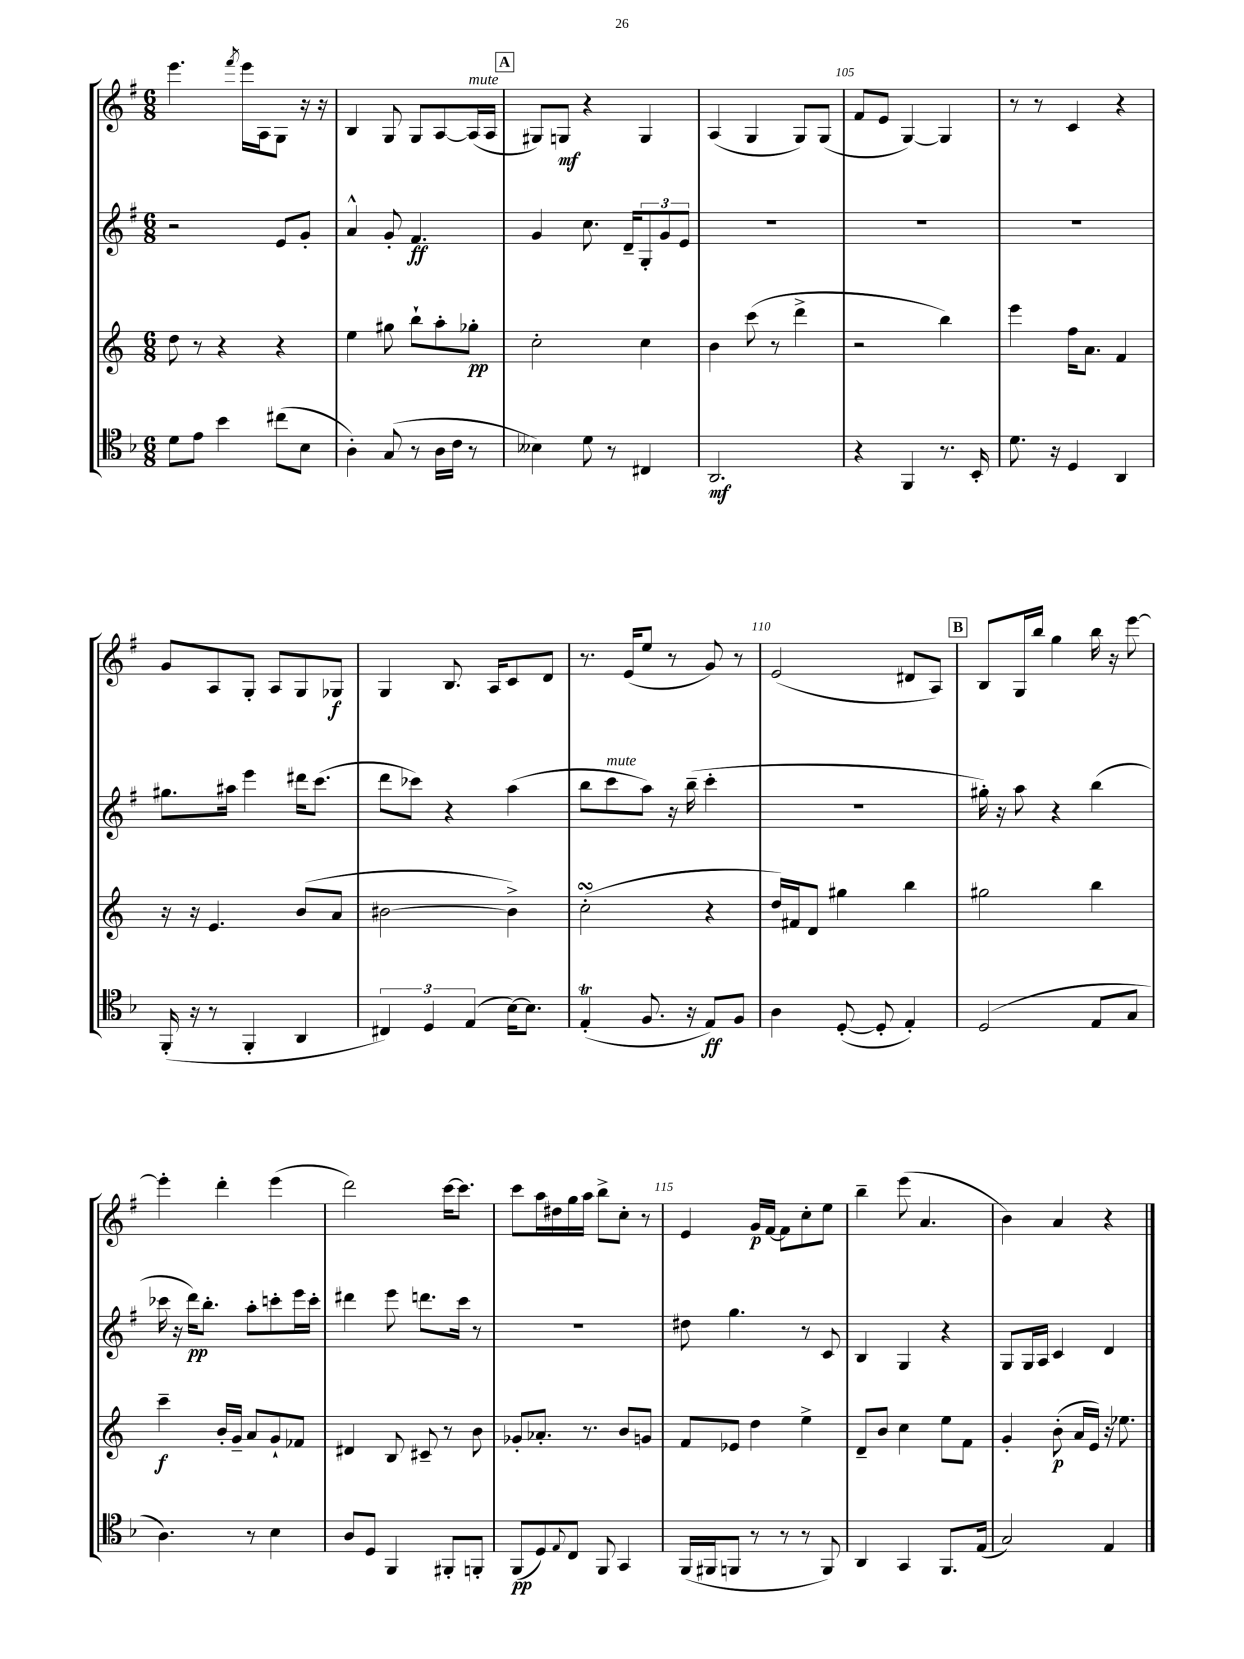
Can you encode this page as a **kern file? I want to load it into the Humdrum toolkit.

**kern	**dynam	**kern	**dynam	**kern	**dynam	**kern	**dynam
*part4	*part4	*part3	*part3	*part2	*part2	*part1	*part1
*staff4	*staff4	*staff3	*staff3	*staff2	*staff2	*staff1	*staff1
*clefC4	*	*clefG2	*	*clefG2	*	*clefG2	*
*k[b-]	*	*k[]	*	*k[f#]	*	*k[f#]	*
*M6/8	*	*M6/8	*	*M6/8	*	*M6/8	*
=101	=101	=101	=101	=101	=101	=101	=101
8d\L	.	8dd\	.	2r	.	4.eee\	.
8e\J	.	8r	.	.	.	.	.
4b-\	.	4r	.	.	.	.	.
.	.	.	.	.	.	8qfff#/	.
.	.	.	.	.	.	16eee\LL	.
.	.	.	.	.	.	16A\J	.
(8cc#X\L	.	4r	.	8e/L	.	8G\J	.
8B-\J	.	.	.	8g'/J	.	16r	.
.	.	.	.	.	.	16r	.
=102	=102	=102	=102	=102	=102	=102	=102
4A'\)	.	4ee\	.	4a^^/	.	4B/	.
(8G/	.	8gg#X\	.	8g'/	.	8G/	.
8r	.	8bb`\L	.	4.f#/	ff	8G/L	.
16A\LL	.	8aa'\	.	.	.	[8A/	.
16c\JJ	.	.	.	.	.	.	.
!	!	!	!	!	!	!LO:TX:a:i:t=mute	!
8r	.	8gg-X'\J	pp	.	.	(16A/L]	.
.	.	.	.	.	.	16A/JJ	.
!!LO:REH:place=s1:t=A
=103	=103	=103	=103	=103	=103	=103	=103
4B--X\)	.	2cc'\	.	4g/	.	8G#X/L)	.
.	.	.	.	.	.	8Gn/J	mf
8d\	.	.	.	8.cc\	.	4r	.
8r	.	.	.	.	.	.	.
.	.	.	.	16d~/KL	.	.	.
4C#X/	.	4cc\	.	12G'/	.	4G/	.
.	.	.	.	12g/	.	.	.
.	.	.	.	12e/J	.	.	.
=104	=104	=104	=104	=104	=104	=104	=104
2.AA/	mf	4b\	.	2.r	.	(4A/	.
.	.	(8ccc\	.	.	.	4G/	.
.	.	8r	.	.	.	.	.
.	.	4ddd^\	.	.	.	8G/L)	.
.	.	.	.	.	.	(8G/J	.
=105	=105	=105	=105	=105	=105	=105	=105
4r	.	2r	.	2.r	.	8f#/L	.
.	.	.	.	.	.	8e/J	.
4FF/	.	.	.	.	.	[4G/)	.
8.r	.	4bb\)	.	.	.	4G/]	.
16BB-'/	.	.	.	.	.	.	.
=106	=106	=106	=106	=106	=106	=106	=106
8.d\	.	4eee\	.	2.r	.	8r	.
.	.	.	.	.	.	8r	.
16r	.	.	.	.	.	.	.
4D/	.	16ff\KL	.	.	.	4c/	.
.	.	8.a\J	.	.	.	.	.
4AA/	.	4f/	.	.	.	4r	.
!!LO:LB:g=z
=107	=107	=107	=107	=107	=107	=107	=107
(16FF'/	.	16r	.	8.gg#X\L	.	8g/L	.
16r	.	16r	.	.	.	.	.
8r	.	4.e/	.	.	.	8A/	.
.	.	.	.	16aa#X\Jk	.	.	.
4FF'/	.	.	.	4eee\	.	8G'/J	.
.	.	.	.	.	.	8A/L	.
4AA/	.	(8b/L	.	16ddd#X\KL	.	8G/	.
.	.	.	.	(8.ccc\J	.	.	.
.	.	8a/J	.	.	.	8G-X/J	f
=108	=108	=108	=108	=108	=108	=108	=108
6C#X/)	.	[2b#X\	.	8ddd\L	.	4G/	.
.	.	.	.	8ccc-X\J)	.	.	.
6D/	.	.	.	.	.	.	.
.	.	.	.	4r	.	8.B/	.
(6E/	.	.	.	.	.	.	.
.	.	.	.	.	.	16A/KL	.
[16B-\KL)	.	4b#^\])	.	(4aa\	.	8c/	.
8.B-\J]	.	.	.	.	.	.	.
.	.	.	.	.	.	8d/J	.
=109	=109	=109	=109	=109	=109	=109	=109
(4Et'/	.	(2ccsSSs'\	.	8bb\L	.	8.r	.
!	!	!	!	!LO:TX:a:i:t=mute	!	!	!
.	.	.	.	8ccc\	.	.	.
.	.	.	.	.	.	(16e/KL	.
8.F/	.	.	.	8aa\J)	.	8ee/J	.
.	.	.	.	16r	.	8r	.
16r	.	.	.	(16bb~\	.	.	.
8E/L)	ff	4r	.	4ccc'\	.	8g/)	.
8F/J	.	.	.	.	.	8r	.
=110	=110	=110	=110	=110	=110	=110	=110
4A\	.	16dd/LL)	.	2.r	.	(2e/	.
.	.	16f#X/J	.	.	.	.	.
.	.	8d/J	.	.	.	.	.
([8D'/	.	4gg#X\	.	.	.	.	.
8D'/]	.	.	.	.	.	.	.
4E'/)	.	4bb\	.	.	.	8d#X/L	.
.	.	.	.	.	.	8A/J)	.
!!LO:REH:place=s1:t=B
=111	=111	=111	=111	=111	=111	=111	=111
(2D/	.	2gg#X\	.	16gg#X'\)	.	8B/L	.
.	.	.	.	16r	.	.	.
.	.	.	.	8aa\	.	16G/L	.
.	.	.	.	.	.	16bb/JJ	.
.	.	.	.	4r	.	4gg\	.
8E/L	.	4bb\	.	(4bb\	.	16bb\	.
.	.	.	.	.	.	16r	.
8G/J	.	.	.	.	.	[8eee\	.
!!LO:LB:g=z
=112	=112	=112	=112	=112	=112	=112	=112
4.A\)	.	4ccc~\	f	16ccc-X\	.	4eee'\]	.
.	.	.	.	16r	.	.	.
.	.	.	.	16ddd\KL)	pp	.	.
.	.	.	.	8.bb'\J	.	.	.
.	.	16b'/LL	.	.	.	4ddd'\	.
.	.	16g~/JJ	.	.	.	.	.
8r	.	8a/L	.	8aa'\L	.	.	.
4B-\	.	8g`/	.	8cccn'\	.	(4eee\	.
.	.	8f-X/J	.	16eee\L	.	.	.
.	.	.	.	16ccc'\JJ	.	.	.
=113	=113	=113	=113	=113	=113	=113	=113
8A/L	.	4d#X/	.	4ddd#X\	.	2ddd\)	.
8D/J	.	.	.	.	.	.	.
4FF/	.	8B/	.	8eee\	.	.	.
.	.	8c#X~/	.	8.dddn\L	.	.	.
8FF#X'/L	.	8r	.	.	.	[16ccc\KL	.
.	.	.	.	16ccc\Jk	.	8.ccc\J]	.
8FFn'/J	.	8b\	.	8r	.	.	.
=114	=114	=114	=114	=114	=114	=114	=114
(8FF/L	pp	8g-X'/L	.	2.r	.	8ccc\L	.
8D/)	.	8.a-X'/J	.	.	.	16aa\L	.
.	.	.	.	.	.	16dd#X\	.
8qqE/	.	.	.	.	.	.	.
8C/J	.	.	.	.	.	16gg\	.
.	.	8.r	.	.	.	16aa\JJ	.
8FF/	.	.	.	.	.	8bb^\L	.
4GG/	.	8b/L	.	.	.	8cc'\J	.
.	.	8gn/J	.	.	.	8r	.
=115	=115	=115	=115	=115	=115	=115	=115
(16FF/LL	.	8f/L	.	8dd#X\	.	4e/	.
16FF#X/J	.	.	.	.	.	.	.
8FFn/J	.	8e-X/J	.	4.gg\	.	.	.
8r	.	4dd\	.	.	.	16g/LL	p
.	.	.	.	.	.	[16f#/JJ	.
8r	.	.	.	.	.	8f#\L]	.
8r	.	4ee^\	.	8r	.	8cc'\	.
8FF/)	.	.	.	8c/	.	8ee\J	.
=116	=116	=116	=116	=116	=116	=116	=116
4AA/	.	8d~/L	.	4B/	.	4bb~\	.
.	.	8b/J	.	.	.	.	.
4GG/	.	4cc\	.	4G/	.	(8eee\	.
.	.	.	.	.	.	4.a/	.
8.FF/L	.	8ee\L	.	4r	.	.	.
.	.	8f\J	.	.	.	.	.
(16E/Jk	.	.	.	.	.	.	.
=117	=117	=117	=117	=117	=117	=117	=117
2G/)	.	4g'/	.	8G/L	.	4b\)	.
.	.	.	.	16G/L	.	.	.
.	.	.	.	16A/JJ	.	.	.
.	.	(8b'\	p	4c/	.	4a/	.
.	.	16a/LL	.	.	.	.	.
.	.	16e/JJ)	.	.	.	.	.
4E/	.	16r	.	4d/	.	4r	.
.	.	8.ee-X\	.	.	.	.	.
==	==	==	==	==	==	==	==
*-	*-	*-	*-	*-	*-	*-	*-
